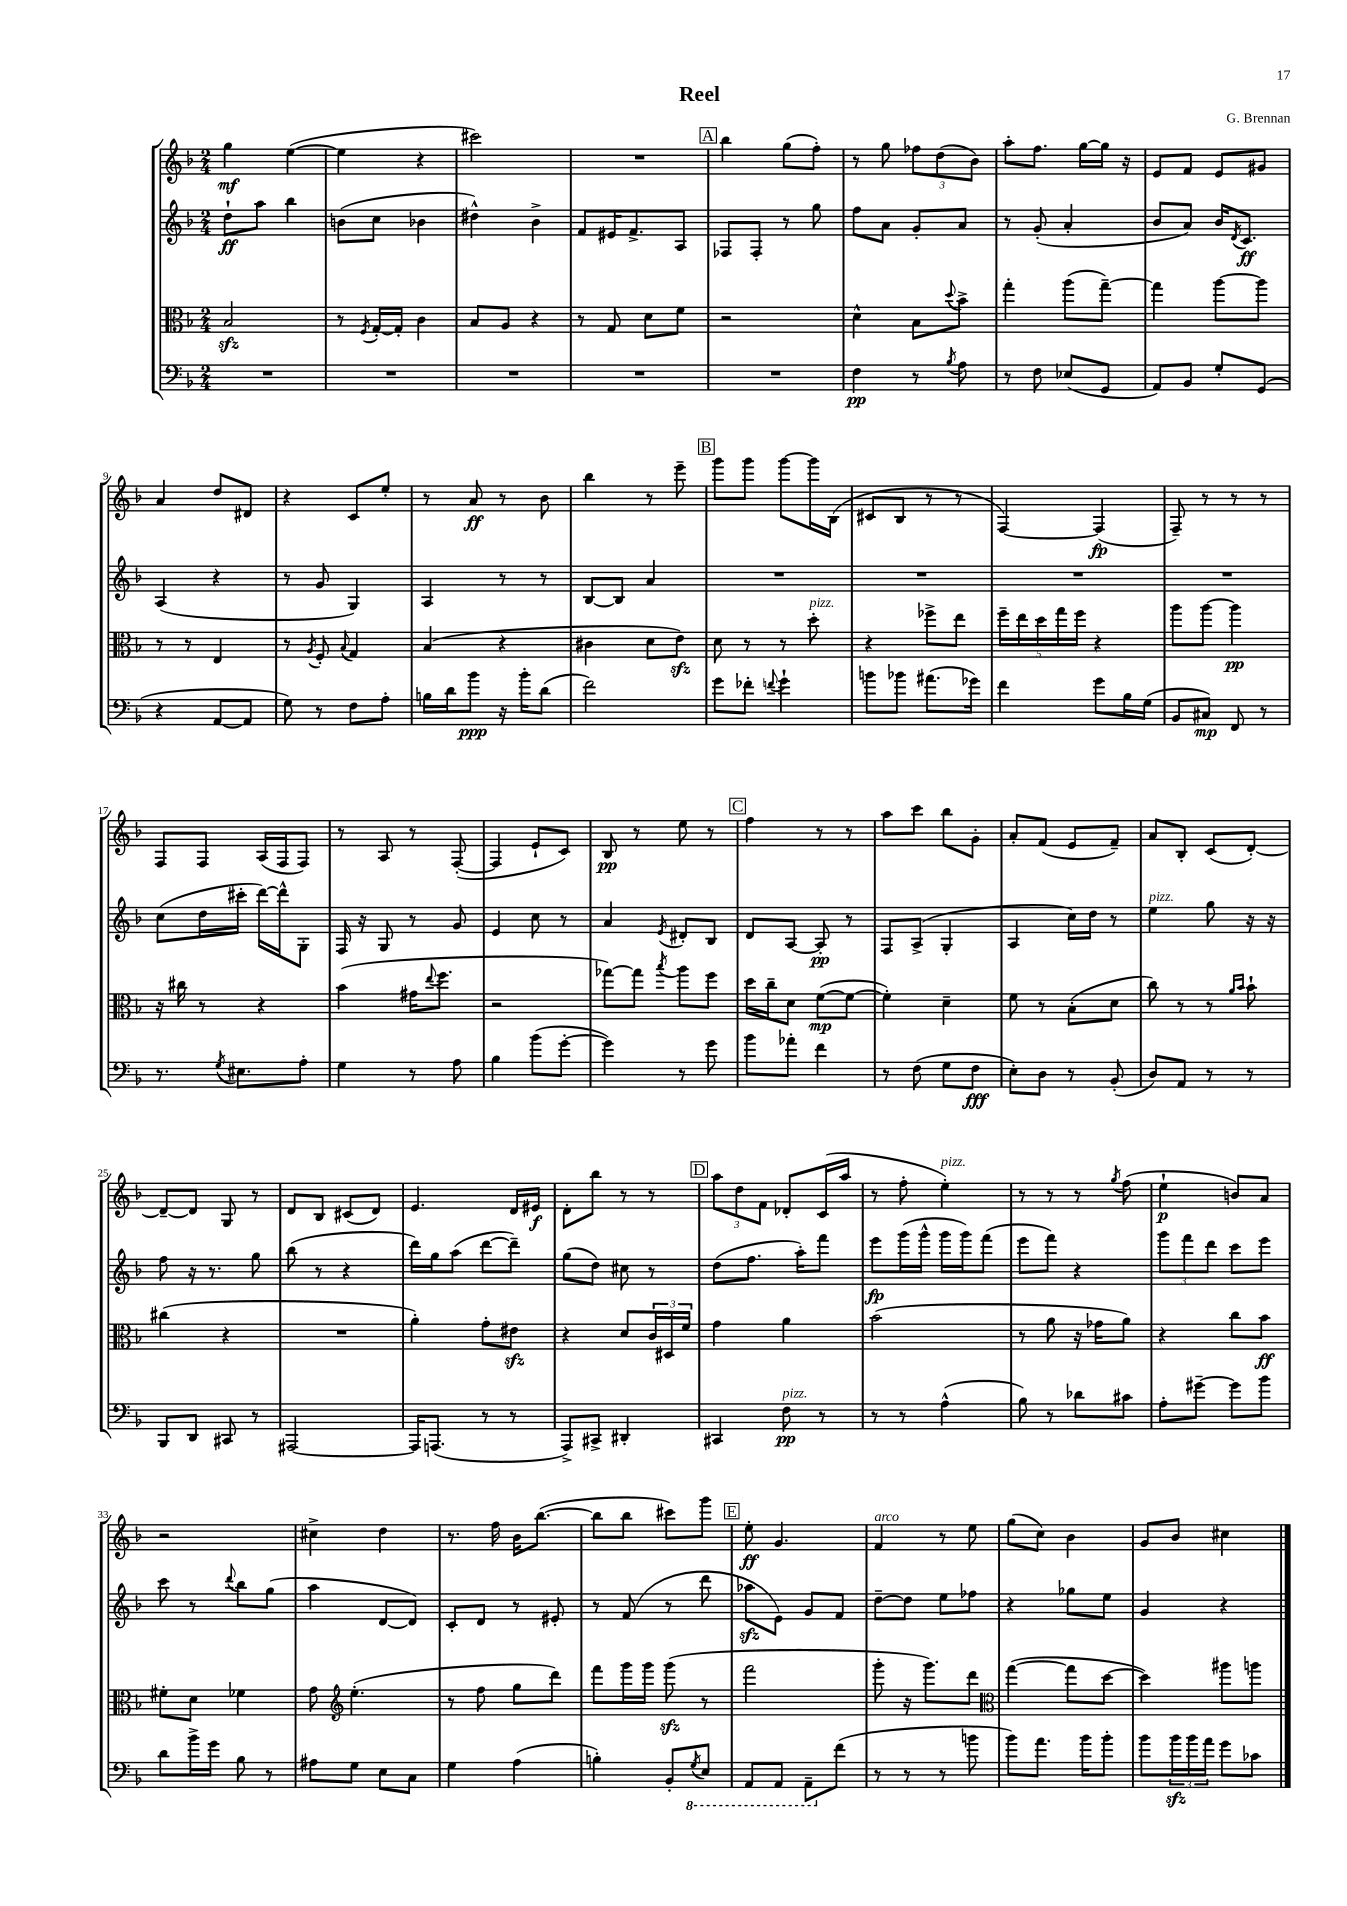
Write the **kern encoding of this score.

**kern	**kern	**kern	**kern
*staff4	*staff3	*staff2	*staff1
*clefF4	*clefC3	*clefG2	*clefG2
*k[b-]	*k[b-]	*k[b-]	*k[b-]
*M2/4	*M2/4	*M2/4	*M2/4
2r	2B-	8dd`	4gg
.	.	8aa	.
.	.	4bb-	([4ee
=	=	=	=
2r	8r	(8b	4ee]
.	8qF	.	.
.	[16G'	8cc	.
.	16G']	.	.
.	4c	4b-	4r
=	=	=	=
2r	8B-	4dd#^^)	2ccc#)
.	8A	.	.
.	4r	4b-^	.
=	=	=	=
2r	8r	8f	2r
.	8G	16e#	.
.	.	8.f^	.
.	8d	.	.
.	8f	8A	.
=	=	=	=
2r	2r	8F-	4bb-
.	.	8F-'	.
.	.	8r	(8gg
.	.	8gg	8ff')
=	=	=	=
4F	4d^^	8ff	8r
.	.	8a	8gg
8r	8B-	8g'	12ff-
.	.	.	(12dd
8qB-	8qqdd	.	.
8A	8b-^	8a	.
.	.	.	12b-)
=	=	=	=
8r	4gg'	8r	8aa'
8F	.	(8g'	8.ff
(8E-	(8aa	4a'	.
.	.	.	[16gg
8GG	[8gg~)	.	16gg]
.	.	.	16r
=	=	=	=
8AA)	4gg]	8b-	8e
8BB-	.	8a)	8f
8G'	[8aa	16b-	8e
.	.	8qd	.
.	.	8.c	.
(8GG	8aa]	.	8g#
=	=	=	=
4r	8r	(4A	4a
.	8r	.	.
[8AA	4E	4r	8dd
8AA]	.	.	8d#
=	=	=	=
8G)	8r	8r	4r
.	8qA	.	.
8r	8F'	8g	.
.	8qqB-	.	.
8F	4G	4G)	8c
8A'	.	.	8ee'
=	=	=	=
16B	(4B-	4A	8r
16d	.	.	.
8b-	.	.	8a
16r	4r	8r	8r
16b-'	.	.	.
(8d	.	8r	8b-
=	=	=	=
2f)	4c#	[8B-	4bb-
.	.	8B-]	.
.	8d	4a	8r
.	8e)	.	8eee~
=	=	=	=
8g	8d	2r	8ggg
8f-'	8r	.	8ggg
8qqf	.	.	.
4g`	8r	.	[8ggg
.	8dd'	.	16ggg]
.	.	.	(16B-
=	=	=	=
8b	4r	2r	8c#
8b-	.	.	8B-
(8.a#	8ff-^	.	8r
.	8ee	.	8r
16g-)	.	.	.
=	=	=	=
4f	20ff~	2r	[4F)
.	20ee	.	.
.	20dd	.	.
.	20gg	.	.
.	20ff	.	.
8g	4r	.	(4F]
16B-	.	.	.
(16G	.	.	.
=	=	=	=
8BB-	8aa	2r	8F~)
8C#)	[8aa	.	8r
8FF	4aa]	.	8r
8r	.	.	8r
=	=	=	=
8.r	16r	(8cc	8F
.	16cc#	.	.
.	8r	16dd	8F
8qG	.	.	.
8.E#	.	16ccc#'	.
.	4r	[16ddd)	(16A
.	.	16ddd^^]	16F
8A'	.	8G'	8F)
=	=	=	=
4G	(4b-	16F	8r
.	.	16r	.
.	.	8G	8A
8r	16g#	8r	8r
.	8qqee	.	.
.	8.ff	.	.
8A	.	8g	([8F'
=	=	=	=
4B-	2r	4e	4F]
(8b-	.	8cc	8e`
[8g'	.	8r	8c)
=	=	=	=
4g])	[8gg-)	4a	8B-
.	8gg-]	.	8r
.	8qbb-	8qe	.
8r	8aa	8d#'	8ee
8g	8ff	8B-	8r
=	=	=	=
8b-	16dd	8d	4ff
.	16cc~	.	.
8a-'	8d	[8A	.
4f	([8f	8A']	8r
.	8f_	8r	8r
=	=	=	=
8r	4f'])	8F	8aa
(8F	.	(8A^	8ccc
8G	4d~	4G'	8bb-
8F	.	.	8g'
=	=	=	=
8E')	8f	4A	8a'
8D	8r	.	(8f
8r	(8B-'	16cc)	8e
.	.	16dd	.
(8BB-'	8d	8r	8f~)
=	=	=	=
8D)	8cc)	4ee	8a
8AA	8r	.	8B-'
8r	8r	8gg	(8c
.	16qqa	.	.
.	16qqb-	.	.
8r	8b-`	16r	[8d')
.	.	16r	.
=	=	=	=
8BBB-	(4cc#	8ff	8d~_
8DD	.	16r	8d]
.	.	8.r	.
8CC#	4r	.	8G
8r	.	8gg	8r
=	=	=	=
[2AAA#	2r	(8bb-	8d
.	.	8r	8B-
.	.	4r	(8c#
.	.	.	8d)
=	=	=	=
16AAA#]	4a')	16ddd)	4.e
(8.AAA	.	16gg	.
.	.	(8aa	.
8r	8g'	[8ddd	.
8r	8e#	8ddd~])	16d
.	.	.	16e#
=	=	=	=
8AAA^)	4r	(8gg	8d'
8CC#^	.	8dd)	8bb-
4DD#'	8d	8cc#	8r
.	24c	8r	8r
.	24D#	.	.
.	24f	.	.
=	=	=	=
4CC#	4g	(8dd	12aa
.	.	.	12dd
.	.	8.ff	.
.	.	.	12f
8F	4a	.	8d-'
.	.	16aa')	.
8r	.	8fff	(16c
.	.	.	16aa
=	=	=	=
8r	(2b-	8eee	8r
8r	.	(16ggg	8ff'
.	.	16ggg^^	.
(4A^^	.	16ggg	4ee')
.	.	16ggg)	.
.	.	(8fff	.
=	=	=	=
8B-)	8r	8eee	8r
8r	8a	8fff)	8r
8d-	16r	4r	8r
.	16g-	.	.
.	.	.	8qgg
8c#	8a)	.	(8ff
=	=	=	=
8A'	4r	12ggg	4ee`
.	.	12fff	.
[8g#~	.	.	.
.	.	12ddd	.
8g#]	8cc	8ccc	8b)
8b-	8b-	8eee	8a
=	=	=	=
8d	8f#'	8ccc	2r
16b-^	8d	8r	.
16g	.	.	.
.	.	8qqddd	.
8B-	4f-	8bb-	.
8r	.	(8gg	.
=	=	=	=
8A#	8g	4aa	4cc#^
*	*clefG2	*	*
8G	(4.ee'	.	.
8E	.	[8d	4dd
8C	.	8d])	.
=	=	=	=
4G	8r	8c'	8.r
.	8ff	8d	.
.	.	.	16ff
(4A	8gg	8r	16b-
.	.	.	([8.bb-
.	8ddd)	8e#'	.
=	=	=	=
4B')	8fff	8r	8bb-]
.	16ggg	(8f	8bb-
.	16ggg	.	.
8BB-'	(8ggg	8r	8ccc#)
8qGG	.	.	.
8EE	8r	8ddd	8ggg
=	=	=	=
8AAA	2fff	8aa-	8ee'
8AAA	.	8e)	4.g
8AAA~	.	8g	.
(8f	.	8f	.
=	=	=	=
8r	8ggg'	[8dd~	4f
8r	16r	8dd]	.
.	8.ggg)	.	.
8r	.	8ee	8r
8b	8ddd	8ff-	8ee
=	=	=	=
*	*clefC3	*	*
8b-)	([4gg	4r	(8gg
8.a	.	.	8cc)
.	8gg]	8gg-	4b-
16b-	.	.	.
8b-'	[8dd	8ee	.
=	=	=	=
8b-	4dd])	4g	8g
24b-	.	.	8b-
24b-	.	.	.
24a	.	.	.
8g	8aa#	4r	4cc#
8c-	8aa	.	.
==	==	==	==
*-	*-	*-	*-
